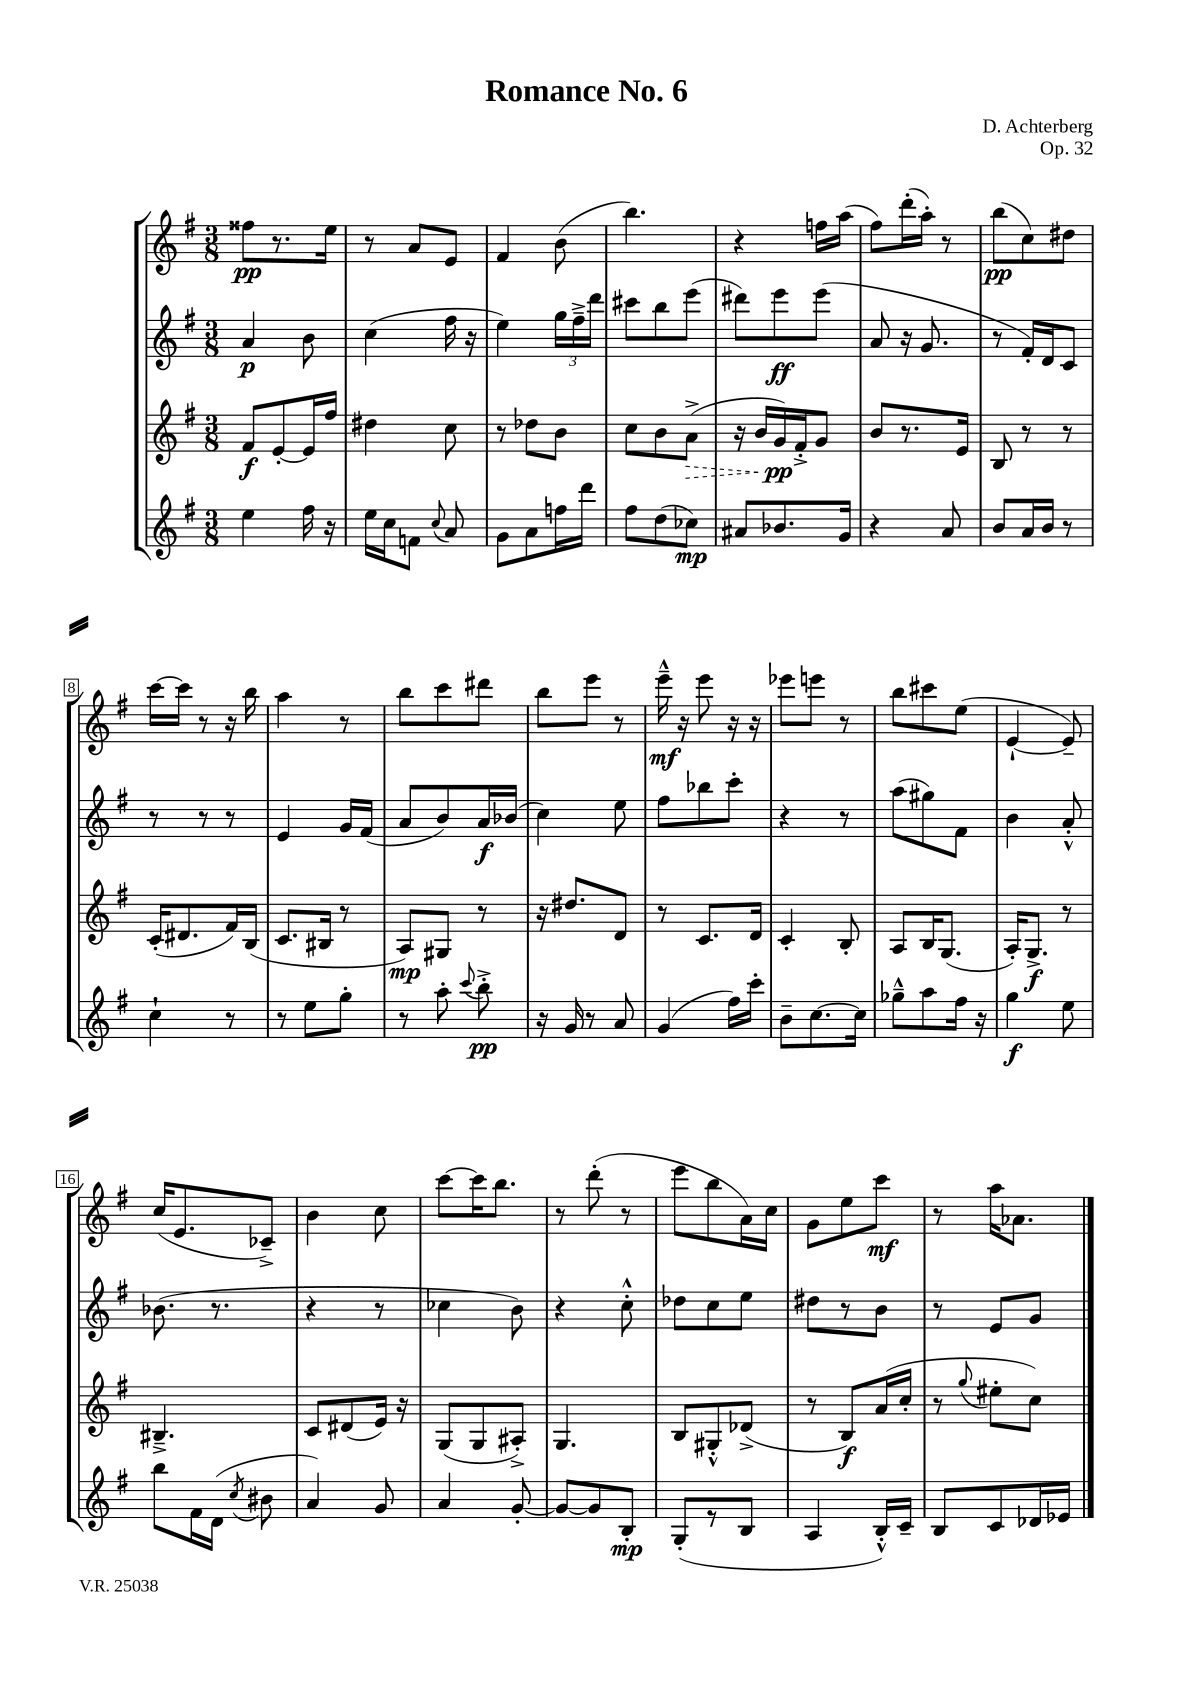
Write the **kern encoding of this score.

**kern	**kern	**kern	**kern
*staff4	*staff3	*staff2	*staff1
*clefG2	*clefG2	*clefG2	*clefG2
*k[f#]	*k[f#]	*k[f#]	*k[f#]
*M3/8	*M3/8	*M3/8	*M3/8
4ee	8f#	4a	8ff##
.	[8e'	.	8.r
16ff#	16e]	8b	.
16r	16ff#	.	16ee
=	=	=	=
16ee	4dd#	(4cc	8r
16cc	.	.	.
8f	.	.	8a
8qqcc	.	.	.
8a	8cc	16ff#	8e
.	.	16r	.
=	=	=	=
8g	8r	4ee)	4f#
8a	8dd-	.	.
16ff	8b	24gg	(8b
.	.	24ff#~^	.
16ddd	.	.	.
.	.	24ddd	.
=	=	=	=
8ff#	8cc	8ccc#	4.bb)
(8dd	8b	8bb	.
8cc-)	(8a^	(8eee	.
=	=	=	=
8a#	16r	8ddd#)	4r
.	16b	.	.
8.b-	16g)	8eee	.
.	16f#'^	.	.
.	8g	(8eee	16ff
16g	.	.	(16aa
=	=	=	=
4r	8b	8a	8ff#)
.	8.r	16r	(16ddd'
.	.	8.g	16aa')
8a	.	.	8r
.	16e	.	.
=	=	=	=
8b	8B	8r	(8bb
16a	8r	16f#')	8cc)
16b	.	16d	.
8r	8r	8c	8dd#
=	=	=	=
4cc`	(16c'	8r	[16ccc
.	8.d#	.	16ccc]
.	.	8r	8r
8r	16f#)	8r	16r
.	(16B	.	16bb
=	=	=	=
8r	8.c	4e	4aa
8ee	.	.	.
.	16B#	.	.
8gg'	8r	16g	8r
.	.	(16f#	.
=	=	=	=
8r	8A)	8a	8bb
8aa'	8G#	8b)	8ccc
8qqccc	.	.	.
8bb'^	8r	16a	8ddd#
.	.	(16b-	.
=	=	=	=
16r	16r	4cc)	8bb
16g	8.dd#	.	.
8r	.	.	8eee
8a	8d	8ee	8r
=	=	=	=
(4g	8r	8ff#	16eee~^^
.	.	.	16r
.	8.c	8bb-	8eee
16ff#)	.	8ccc'	16r
16ccc'	16d	.	16r
=	=	=	=
8b~	4c'	4r	8eee-
[8.cc	.	.	8eee
.	8B'	8r	8r
16cc]	.	.	.
=	=	=	=
8gg-~^^	8A	(8aa	8bb
8aa	16B	8gg#)	8ccc#
.	(8.G	.	.
16ff#	.	8f#	(8ee
16r	.	.	.
=	=	=	=
4gg	16A')	4b	[4e`
.	8.G^	.	.
8ee	8r	8a'^^	8e~])
=	=	=	=
8bb	4.B#~^	(8.b-	(16cc
.	.	.	8.e
16f#	.	.	.
(16d	.	8.r	.
8qcc	.	.	.
8b#	.	.	8c-~^)
=	=	=	=
4a)	8c	4r	4b
.	(8d#	.	.
8g	16e)	8r	8cc
.	16r	.	.
=	=	=	=
4a	(8G	4cc-	[8ccc
.	8G	.	16ccc]
.	.	.	8.bb
[8g'	8A#'^)	8b)	.
=	=	=	=
8g_	4.G	4r	8r
8g]	.	.	(8ddd'
8B'	.	8cc'^^	8r
=	=	=	=
(8G'	8B	8dd-	8eee
8r	8G#'^^	8cc	8bb
8B	(8d-^	8ee	16a)
.	.	.	16cc
=	=	=	=
4A	8r	8dd#	8g
.	8B)	8r	8ee
16B'^^)	(16a	8b	8ccc
16c~	16cc'	.	.
=	=	=	=
8B	8r	8r	8r
.	8qqgg	.	.
8c	8ee#'	8e	16aa
.	.	.	8.a-
16d-	8cc)	8g	.
16e-	.	.	.
==	==	==	==
*-	*-	*-	*-
